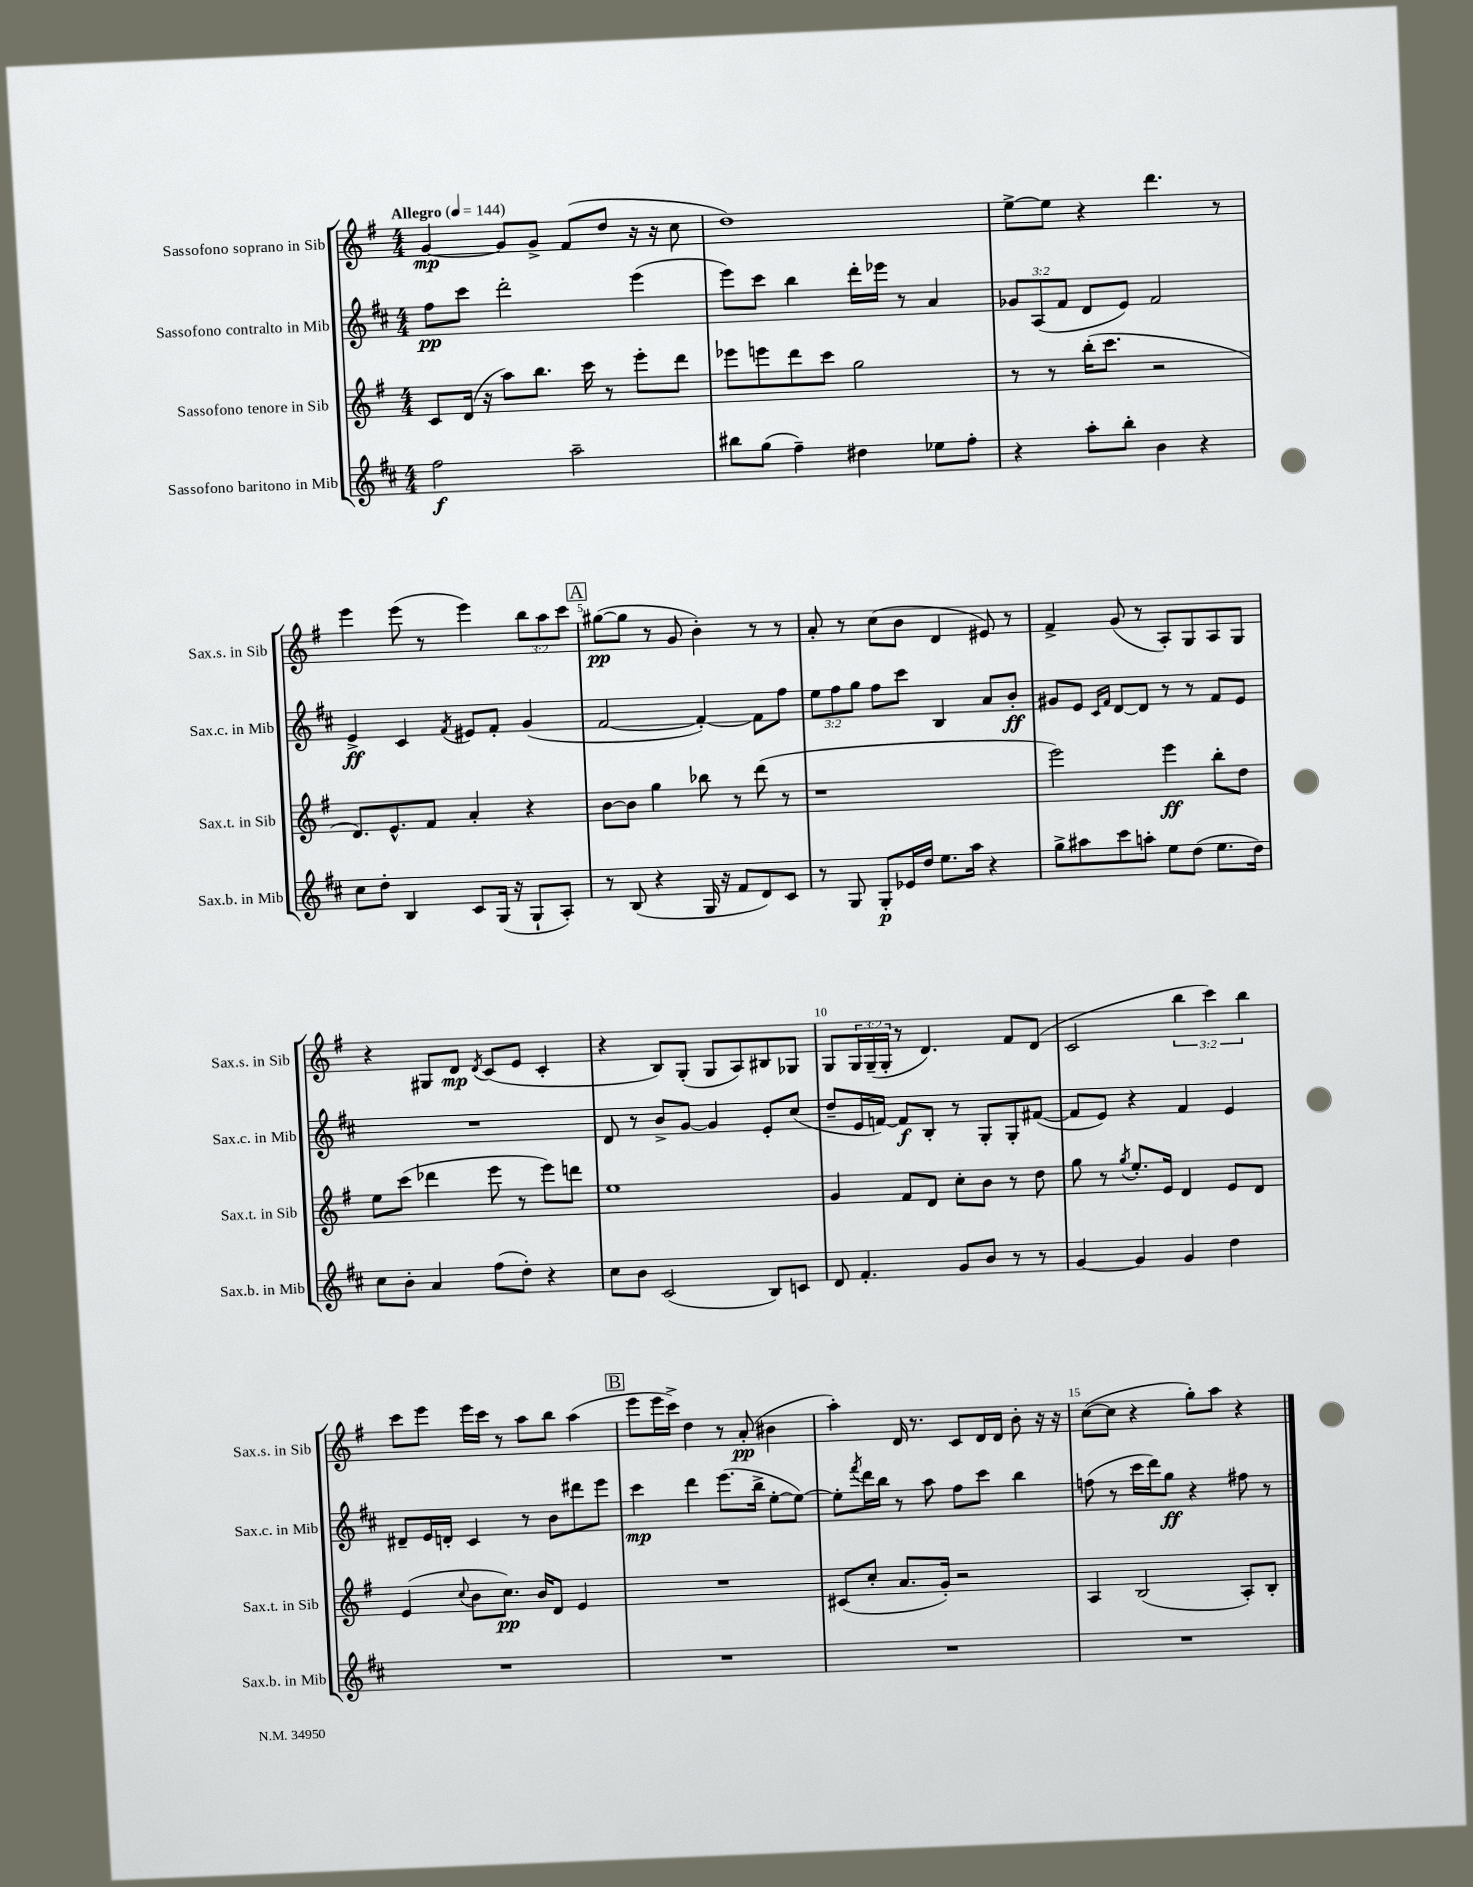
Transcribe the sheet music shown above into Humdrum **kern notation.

**kern	**kern	**kern	**kern
*staff4	*staff3	*staff2	*staff1
*clefG2	*clefG2	*clefG2	*clefG2
*k[f#c#]	*k[f#]	*k[f#c#]	*k[f#]
*M4/4	*M4/4	*M4/4	*M4/4
*MM144	*MM144	*MM144	*MM144
2ff#\	8c/L	8ff#\L	[4g/
.	(16d/Jk	8ccc#\J	.
.	16r	.	.
.	8aa\L)	2ddd'\	8g/]L
.	8.bb\J	.	8g^/J
2aa~\	.	.	(8f#/L
.	16ccc\	.	.
.	8r	.	8dd/J
.	8eee'\L	(4eee\	16r
.	.	.	16r
.	8ddd\J	.	8cc\
=	=	=	=
8bb#\L	8eee-\L	8eee\L)	1dd)
(8gg\J	8eee\	8ccc#\J	.
4ff#~\)	8ddd\	4bb\	.
.	8ccc\J	.	.
4dd#\	2gg\	16ddd'\LL	.
.	.	16eee-\JJ	.
.	.	8r	.
8ee-\L	.	4a/	.
8ff#'\J	.	.	.
=	=	=	=
4r	8r	12g-/L	[8ee^\L
.	.	(12A/	.
.	8r	.	8ee\]J
.	.	12f#/J	.
8aa'\L	(16bb'\LK	8d/L	4r
.	8.ccc\J	.	.
8bb'\J	.	8e/J)	.
4b\	2r	2f#/	4.ddd\
4r	.	.	.
.	.	.	8r
=	=	=	=
8cc#\L	8.d/L)	4e^/	4eee\
8dd'\J	.	.	.
.	8.e^^/	.	.
4B/	.	4c#/	(8eee\
.	8f#/J	.	8r
.	.	8qf#/	.
8c#/L	4a'/	8e#/L	4eee\)
(16G/Jk	.	8f#'/J	.
16r	.	.	.
8G`/L	4r	(4g/	12bb\L
.	.	.	12aa\
8A'/J)	.	.	.
.	.	.	12ccc\J
=	=	=	=
8r	[8b\L	[2f#/	([8gg#\L
(8B/	8b\]J	.	8gg#\]J
4r	4gg\	.	8r
.	.	.	8g/
16G/	8bb-\	4f#'/_)	4b'\)
16r	.	.	.
8f#/L	8r	.	.
8d/)	(8ddd\	8f#\]L	8r
8c#/J	8r	8ff#\J	8r
=	=	=	=
8r	1r	12ee\L	8a'/
.	.	12ff#\	.
8G/	.	.	8r
.	.	12gg\J	.
8G'/L	.	8ff#\L	(8cc\L
16e-/L	.	8ccc#\J	8b\J
16dd/JJ	.	.	.
8.ee\L	.	4B/	4d/
16aa\Jk	.	.	.
4r	.	8a/L	8e#/)
.	.	8b'/J	8r
=	=	=	=
8gg^\L	2eee\)	8g#/L	4f#^/
8aa#\	.	8e/J	.
.	.	16qqc#/LL	.
.	.	16qqf#/JJ	.
8ccc#\	.	[8d/L	(8g/
8aa'\J	.	8d/]J	8r
8ee\L	4eee\	8r	8A'/L)
(8dd\J	.	8r	8G/
8.ee\L	8bb'\L	8f#/L	8A/
.	8dd\J	8e/J	8G/J
16dd\Jk)	.	.	.
=	=	=	=
8cc#\L	8ee\L	1r	4r
8b'\J	(8ccc\J	.	.
4a/	4ddd-\	.	8G#/L
.	.	.	8d/J
.	.	.	8qd/
(8ff#\L	8eee\	.	(8c/L
8dd'\J)	8r	.	8e/J
4r	8eee\L)	.	4c'/
.	8ddd\J	.	.
=	=	=	=
8cc#\L	1ee	8d/	4r
8b\J	.	8r	.
(2c#/	.	8b^/L	8B/L)
.	.	[8g/J	(8G'/J
.	.	4g/]	8G/L
.	.	.	8A/)
8B/L)	.	8e'/L	8B#/
8c/J	.	(8cc#/J	8G-/J
=	=	=	=
8d/	4g/	8dd~/L	8G/L
4.f#'/	.	16e/L	24G/L
.	.	.	(24G~/
.	.	[16f/JJ)	.
.	.	.	24G'/JJ
.	8f#/L	8f/]L	8r
.	8d/J	8B'/J	4.d/)
8g/L	8cc'\L	8r	.
8b/J	8b\J	8G'/L	.
8r	8r	8G'/	8f#/L
8r	8dd\	([8f#/J	(8d/J
=	=	=	=
[4g/	8gg\	8f#/]L	2c/
.	8r	8e/J)	.
.	8qgg/	.	.
4g/]	8.ee'/L	4r	.
.	16e/Jk	.	.
4g/	4d/	4f#/	6bb\
.	.	.	6ccc\)
4dd\	8e/L	4e/	.
.	.	.	6bb\
.	8d/J	.	.
=	=	=	=
1r	(4e/	8d#~/L	8ccc\L
.	.	16e/L	8eee\J
.	.	16d'/JJ	.
.	8qqcc/	.	.
.	8b\L	4c#/	16eee\LL
.	.	.	16ccc\JJ
.	8.cc\J)	.	8r
.	.	8r	8aa\L
.	16b/LK	.	.
.	8d/J	8b\L	8bb\J
.	4e/	8ddd#\	(4aa\
.	.	8eee\J	.
=	=	=	=
1r	1r	4ccc#\	8eee\L
.	.	.	16eee\L
.	.	.	16ccc^\JJ)
.	.	4ddd\	4dd\
.	.	(8.eee\L	8r
.	.	.	(8a'/
.	.	16bb^\Jk	.
.	.	[8ee'\L	4b#\
.	.	8ee\_J)	.
=	=	=	=
1r	(8c#/L	8ee'\]L	4aa'\)
.	.	8qfff#/	.
.	8cc'/J	16ddd\L	.
.	.	16bb\JJ	.
.	8.a/L	8r	16d/
.	.	.	8.r
.	.	8aa\	.
.	16g'/Jk)	.	.
.	2r	8ff#\L	8c/L
.	.	8ccc#\J	16d/L
.	.	.	16d/JJ
.	.	4bb\	8b'\
.	.	.	16r
.	.	.	16r
=	=	=	=
1r	4A/	(8ff\	([8cc\L
.	.	8r	8cc\]J
.	(2B/	16ccc#\LL	4r
.	.	16ddd\J)	.
.	.	8gg\J	.
.	.	4r	8gg'\L)
.	.	.	8aa\J
.	8A'/L)	8ff#\	4r
.	8B'/J	8r	.
==	==	==	==
*-	*-	*-	*-
